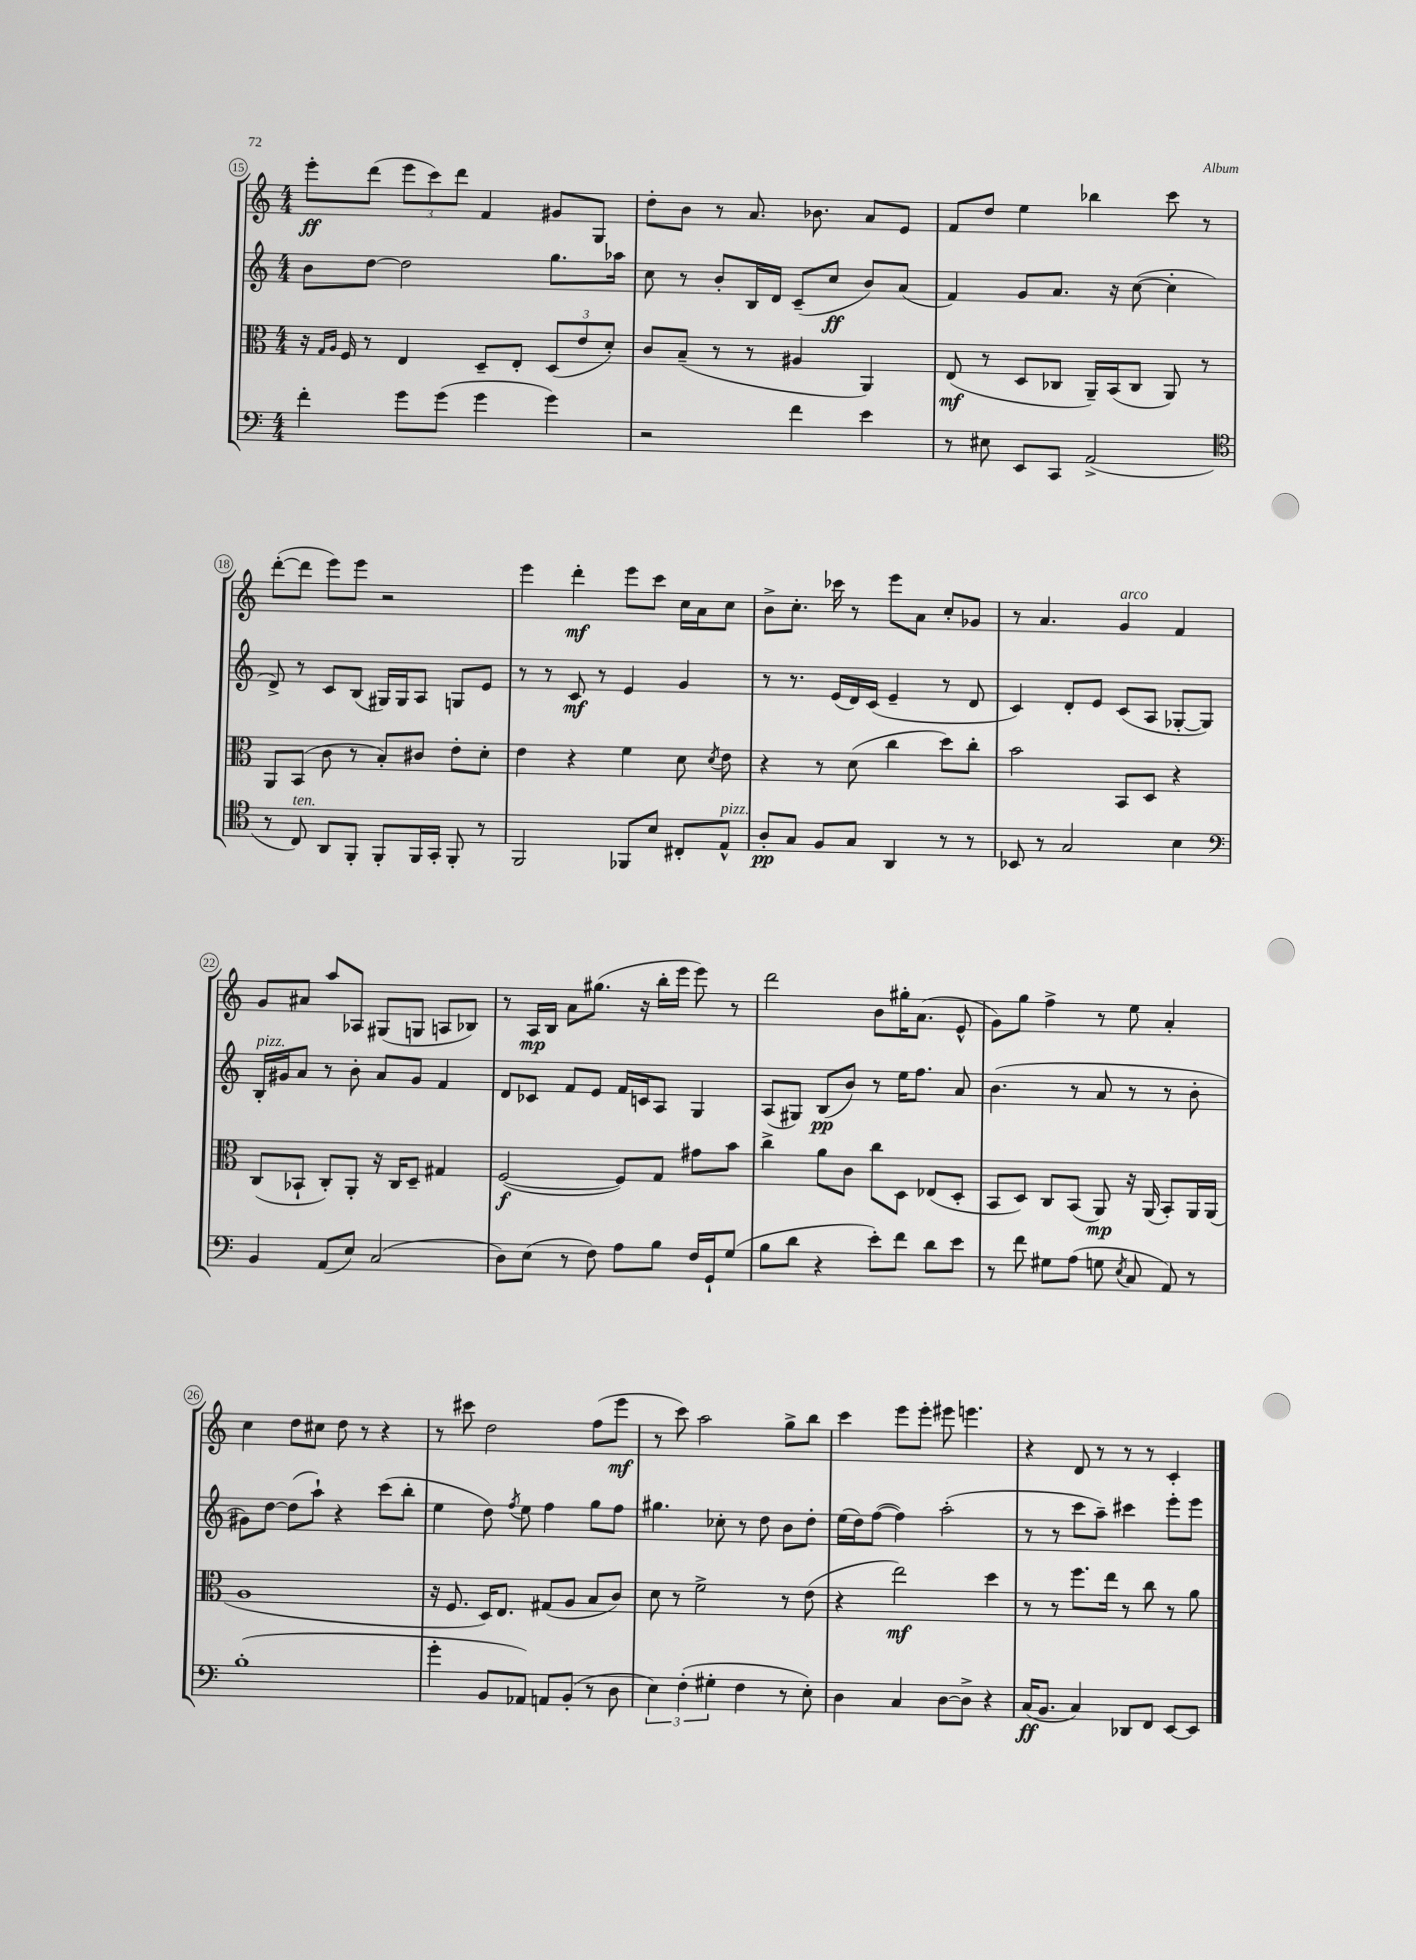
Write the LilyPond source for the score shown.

<<
\new StaffGroup <<
\new Staff = "s0" {
    \clef treble \key c \major \numericTimeSignature \time 4/4
    \autoBeamOff e'''8[-.\ff d'''8]( \tuplet 3/2 { e'''8[ c'''8) d'''8] } f'4 gis'8[ g8] |
    d''8[-. b'8] r8 a'8. bes'8. a'8[ e'8] |
    f'8[ d''8] e''4 bes''4 c'''8 r8 |
    d'''8[~-.( d'''8] e'''8[) e'''8] r2 |
    e'''4 d'''4-.\mf e'''8[ c'''8] c''16[ a'16 c''8] |
    b'8[-> c''8.]-. ces'''16 r8 e'''8[ a'8] c''8[-. ges'8] |
    r8 a'4. g'4^\markup { \italic "arco" } f'4 |
    g'8[ ais'8] a''8[ aes8] gis8[( g8] a8[ bes8]) |
    r8 a16[\mp b16] a'8[ gis''8.]( r16 b''16[-. e'''16] e'''8) r8 |
    d'''2 b'8[ gis''16-. a'8.]( e'8-^ |
    g'8[) g''8] f''4-> r8 e''8 a'4-. |
    c''4 d''8[ cis''8] d''8 r8 r4 |
    r8 cis'''8 d''2 f''8[( e'''8]\mf |
    r8 c'''8) a''2 g''8[-> b''8] |
    c'''4 e'''8[ e'''8]-. eis'''8 e'''4. |
    r4 d'8 r8 r8 r8 c'4-. \bar "|." |
}
\new Staff = "s1" {
    \clef treble \key c \major \numericTimeSignature \time 4/4
    \autoBeamOff b'8[ d''8]~ d''2 g''8.[ aes''16] |
    c''8 r8 b'8[-. b16 d'16] c'8[--( c''8]\ff b'8[) a'8]( |
    f'4) g'8[ a'8.] r16 c''8~( c''4-. |
    d'8->) r8 c'8[ b8]( gis16[) gis16 a8] g8[ e'8] |
    r8 r8 c'8\mf r8 e'4 g'4 |
    r8 r8. e'16[( d'16) c'16]( e'4-- r8 d'8 |
    c'4) d'8[-. e'8] c'8[( a8] ges8[~-. ges8]) |
    b16[-.^\markup { \italic "pizz." } gis'16 a'8] r8 b'8-. a'8[ gis'8] f'4 |
    d'8[ ces'8] f'8[ e'8] f'16[ c'16 a8] g4 |
    a8[( gis8]) b8[\pp( b'8]) r8 e''16[ f''8.] a'8 |
    b'4.( r8 a'8 r8 r8 b'8-. |
    gis'8[) d''8]~ d''8[( a''8]-!) r4 c'''8[( b''8]-. |
    e''4 d''8) \acciaccatura { f''8 } e''8 f''4 g''8[ f''8] |
    gis''4. ces''8-. r8 d''8 b'8[ d''8]-. |
    e''16[( d''16) f''8]~( f''4) a''2-.( |
    r8 r8 c'''8[ a''8]--) cis'''4 e'''8[-. e'''8] \bar "|." |
}
\new Staff = "s2" {
    \clef alto \key c \major \numericTimeSignature \time 4/4
    \autoBeamOff r16 \grace { g16[ a16] } f16 r8 e4 d8[-- e8]-. \tuplet 3/2 { d8[( e'8 d'8]-.) } |
    c'8[ b8]--( r8 r8 ais4 a,4) |
    e8\mf( r8 d8[ ces8] a,16[--) b,16( ces8] a,8) r8 |
    a,8[ b,8]( c'8 r8 b8[-.) cis'8] e'8[-. d'8]-. |
    e'4 r4 f'4 d'8 \acciaccatura { d'8 } e'8 |
    r4 r8 d'8( c''4 d''8[) c''8]-. |
    b'2 b,8[ d8] r4 |
    c8[( bes,8]-! c8[-.) a,8]-. r16 c16[ d8]-- gis4 |
    f2~\f( f8[) g8] gis'8[ b'8] |
    c''4-> a'8[ c'8] c''8[ d8] ees8[( d8]-. |
    b,8[ d8]) c8[ b,8]( a,8\mp) r16 a,16( b,8[-.) a,16 a,16]( |
    a1 |
    r16 f8. d16[) e8.] gis8[( a8] b8[ c'8]) |
    d'8 r8 f'2-> r8 e'8( |
    r4 e''2\mf) d''4 |
    r8 r8 f''8.[ e''16] r8 c''8 r8 a'8 \bar "|." |
}
\new Staff = "s3" {
    \clef bass \key c \major \numericTimeSignature \time 4/4
    \autoBeamOff f'4-. g'8[ g'8]( g'4 g'4) |
    r2 f'4 e'4 |
    r8 eis8 e,8[ c,8] a,2->( |
    \clef tenor r8 c8^\markup { \italic "ten." }) a,8[ f,8]-. f,8[-. f,16 g,16]-. f,8-. r8 |
    f,2 fes,8[ b8] cis8[-. e8]-^^\markup { \italic "pizz." } |
    a8[-.\pp g8] f8[ g8] a,4 r8 r8 |
    bes,8 r8 g2 b4 |
    \clef bass b,4 a,8[( e8]) c2( |
    d8[) e8]( r8 f8) a8[ b8] f16[ g,16-! g8]( |
    b8[ d'8] r4 e'8[-.) f'8] d'8[ e'8] |
    r8 f'8 gis8[ a8]( g8 \acciaccatura { e8 } c8 a,8) r8 |
    b1-.( |
    g'4-. b,8[ aes,8]) a,8[ b,8]-.( r8 d8 |
    \tuplet 3/2 { e4) f4-.( gis4-. } f4 r8 e8-.) |
    d4 c4 d8[~ d8]-> r4 |
    c16[\ff( b,8.] c4) des,8[ f,8] e,8[~ e,8] \bar "|." |
}
>>
>>
\layout { \context { \Score currentBarNumber = #15 \override BarNumber.stencil = #(make-stencil-circler 0.1 0.3 ly:text-interface::print) } }
